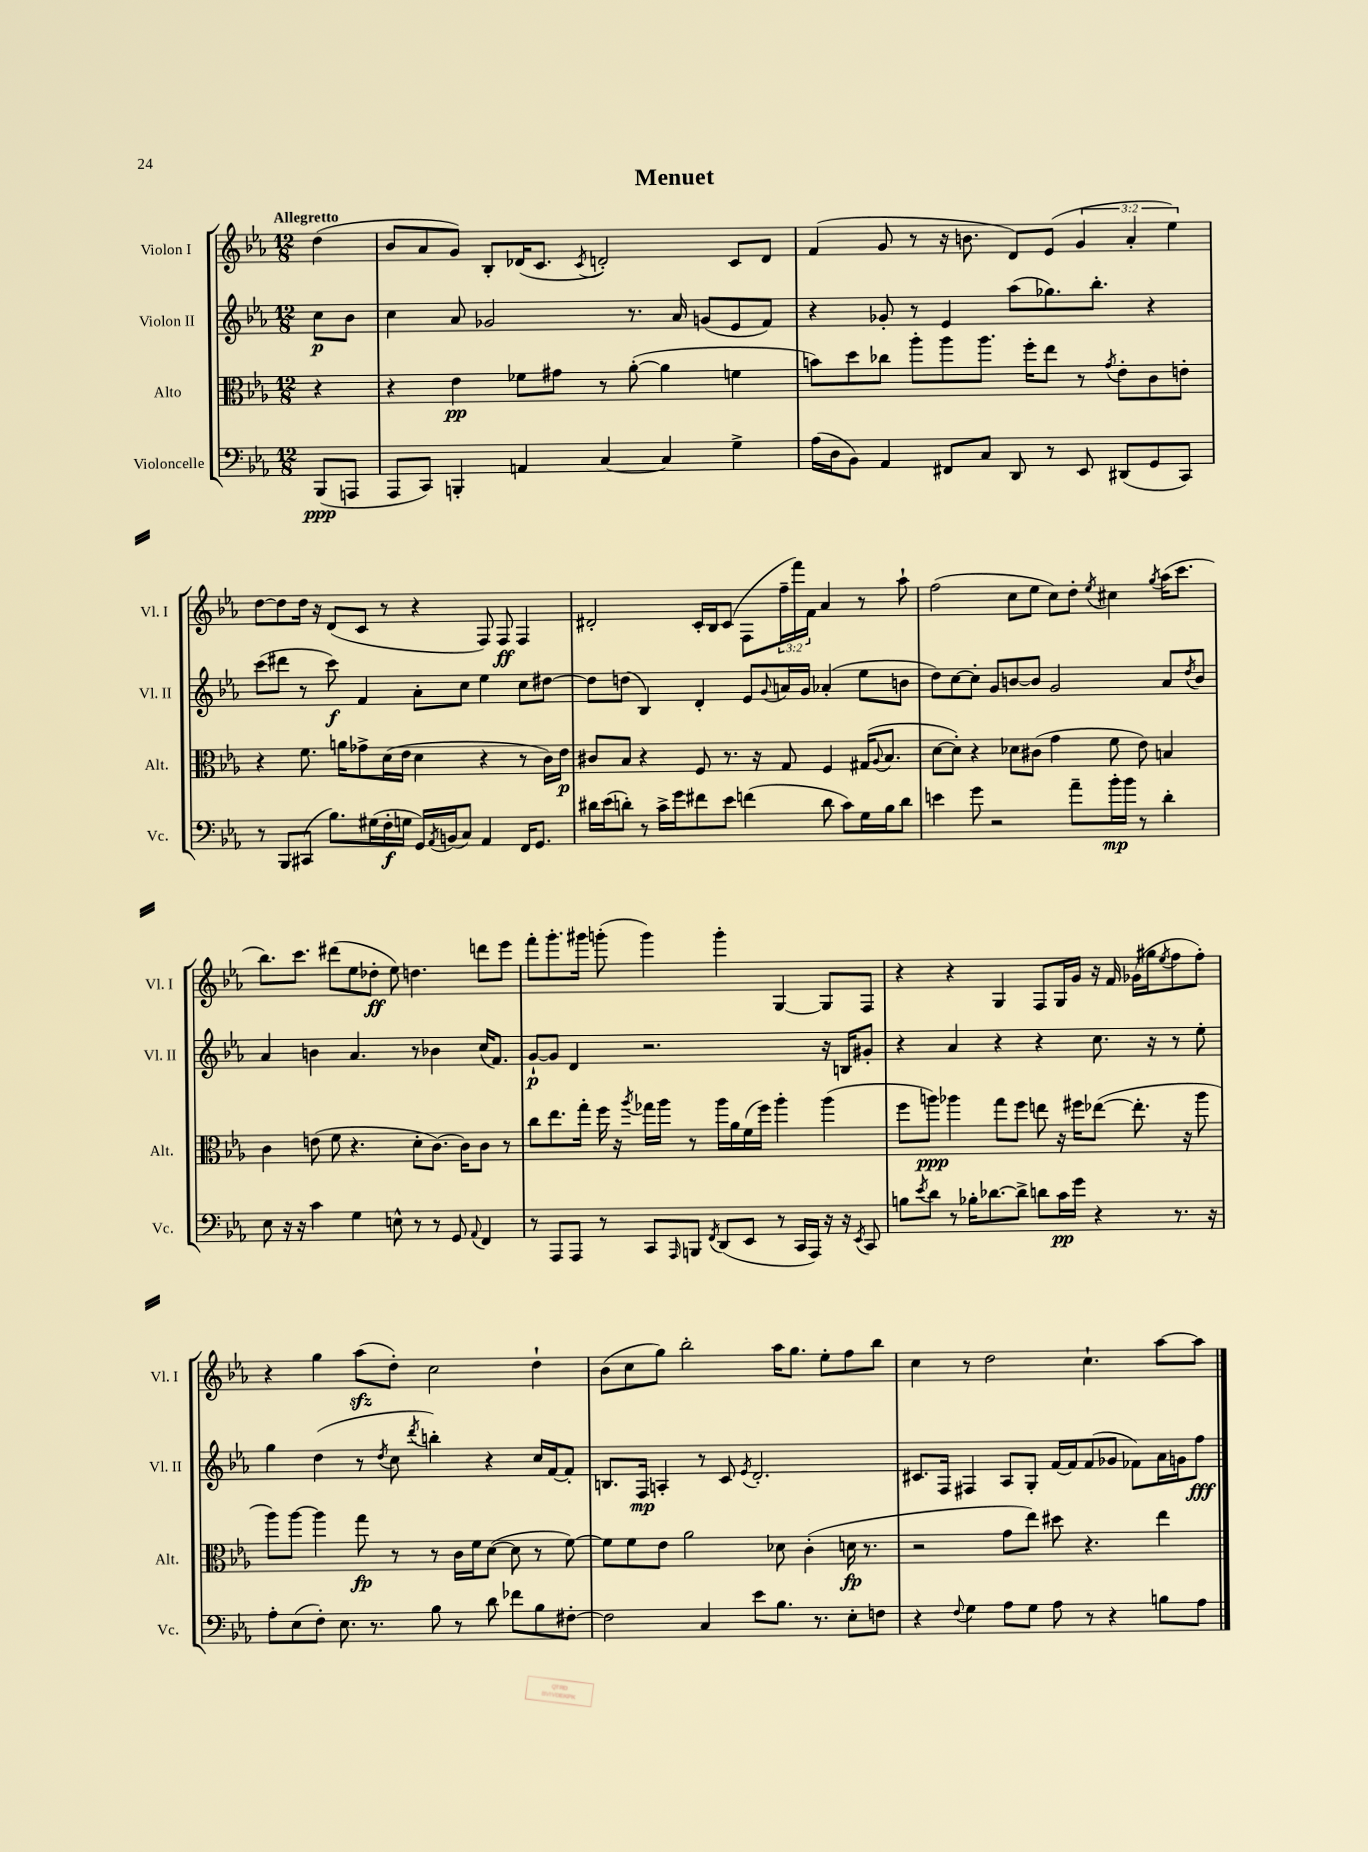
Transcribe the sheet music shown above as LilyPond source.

\header { title = "Menuet" }
<<
\new StaffGroup <<
\new Staff = "s0" \with { instrumentName = "Violon I" shortInstrumentName = "Vl. I" } {
    \clef treble \key ees \major \numericTimeSignature \time 12/8 \override Staff.TupletNumber.text = #tuplet-number::calc-fraction-text \partial 4 \tempo "Allegretto"
    d''4( |
    bes'8 aes'8 g'8) bes8-. des'16( c'8. \acciaccatura { c'8 } d'2-.) c'8 d'8 |
    f'4( g'8 r8 r16 b'8. d'8) ees'8( \tuplet 3/2 { g'4 aes'4-. ees''4) } |
    d''8~ d''8 d''16 r16 d'8( c'8 r8 r4 f8) f8\ff f4 |
    dis'2-. c'16-. bes16 c'8( f8 \tuplet 3/2 { f''16-- f'''16) f'16 } aes'4 r8 aes''8-! |
    f''2( c''8 ees''8 c''8) d''8-. \acciaccatura { ees''8 } cis''4 \acciaccatura { g''8 } aes''16( c'''8. |
    bes''8.) c'''8. dis'''8( ees''8 des''8-.\ff ees''8) d''4. d'''8 ees'''8 |
    f'''8-. g'''8.-. gis'''16 g'''8-.( g'''4) g'''4-. g4~ g8 f8 |
    r4 r4 g4 f8 g16 g'16 r16 f'16 ges'16( gis''16 \acciaccatura { ees''8 } f''8 f''8-.) |
    r4 g''4 aes''8\sfz( d''8-.) c''2 d''4-! |
    bes'8( c''8 g''8) bes''2-. aes''16 g''8. ees''8-. f''8 bes''8 |
    c''4 r8 d''2 c''4.-! aes''8~ aes''8 \bar "|." |
}
\new Staff = "s1" \with { instrumentName = "Violon II" shortInstrumentName = "Vl. II" } {
    \clef treble \key ees \major \numericTimeSignature \time 12/8 \partial 4
    c''8\p bes'8 |
    c''4 aes'8 ges'2 r8. aes'16 g'8( ees'8 f'8) |
    r4 ges'8-. r8 ees'4 aes''8( ges''8.) bes''8.-. r4 |
    c'''8( dis'''8 r8 c'''8\f) f'4 aes'8-. c''8 ees''4 c''8 dis''8~ |
    dis''8 d''8( bes4) d'4-. ees'8 \appoggiatura { g'8 } a'16 g'16 aes'4-.( ees''8 b'8 |
    d''8) c''8~ c''8-. g'8 b'8~ b'8 g'2 aes'8 \acciaccatura { d''8 } b'8 |
    aes'4 b'4 aes'4. r8 bes'4 c''16( f'8.) |
    g'8~-!\p g'8 d'4 r2. r16 b16 gis'8-. |
    r4 aes'4 r4 r4 c''8. r16 r8 ees''8-. |
    g''4 d''4( r8 \acciaccatura { d''8 } c''8 \acciaccatura { d'''8 } b''4-.) r4 c''16 f'16~ f'8-. |
    b8. f16\mp a4-. r8 c'8 \acciaccatura { ees'8 } d'2.-. |
    cis'8. f16 fis4 aes8 g8-. f'16~ f'16 f'8( ges'8 fes'8) aes'16 g'16 f''8\fff \bar "|." |
}
\new Staff = "s2" \with { instrumentName = "Alto" shortInstrumentName = "Alt." } {
    \clef alto \key ees \major \numericTimeSignature \time 12/8 \partial 4
    r4 |
    r4 ees'4\pp fes'8 gis'8 r8 aes'8~-.( aes'4 f'4 |
    b'8) d''8 ces''8 aes''8-. aes''8 aes''8. f''16-. ees''8 r8 \acciaccatura { g'8 } ees'8-. c'8 e'8-. |
    r4 f'8. a'16 ges'8-> d'16( ees'16 d'4 r4 r8 c'16) ees'16\p |
    cis'8 bes8 r4 f8 r8. r16 g8 f4 gis16( \appoggiatura { aes8 } bes8. |
    d'8~ d'8-.) r4 des'8 cis'8( g'4 f'8 ees'8) b4 |
    c'4 e'8( f'8 r4. d'8-. c'8.~) c'16 c'8 r8 |
    c''8 ees''8. g''16-. f''16 r16 \acciaccatura { aes''8 } ges''16 aes''16 r8 aes''16 aes'16 f'16( f''16) aes''4-. aes''4( |
    f''8 a''8\ppp) aes''4 g''8 f''8 e''8 r16 fis''16 ees''8~( ees''8.-. r16 aes''8 |
    aes''8) aes''8~ aes''4 g''8\fp r8 r8 c'16 f'16 d'8~( d'8 r8 f'8~) |
    f'8 f'8 ees'8 aes'2 des'8 c'4-.( d'16\fp r8. |
    r2 g'8 ees''8) dis''8 r4. ees''4 \bar "|." |
}
\new Staff = "s3" \with { instrumentName = "Violoncelle" shortInstrumentName = "Vc." } {
    \clef bass \key ees \major \numericTimeSignature \time 12/8 \partial 4
    bes,,8\ppp( a,,8 |
    aes,,8 c,8) b,,4-. a,4 c4~ c4 g4-> |
    aes16( d16 bes,8) aes,4 fis,8 c8 d,8 r8 ees,8 dis,8( g,8 c,8) |
    r8 bes,,8 cis,8( bes8.) gis16( f16-.\f g16 g,16) \acciaccatura { aes,8 } b,16( c8) aes,4 f,16 g,8. |
    dis'16 ees'16( d'8-.) r8 c'16-> g'16 fis'8 ees'8 f'4( d'8 c'8) g16 bes16 d'8 |
    e'4 g'8 r2 aes'8-- bes'16-.\mp bes'16 r8 d'4-. |
    ees8 r16 r16 c'4 g4 e8-^ r8 r8 g,8 \appoggiatura { aes,8 } f,4 |
    r8 aes,,8 aes,,8 r8 c,8 \grace { aes,,16 } b,,8 \acciaccatura { f,8 } d,8( ees,8 r8 c,16 aes,,16) r16 r16 \acciaccatura { ees,8 } c,8 |
    b8 \acciaccatura { ees'8 } d'8 r8 bes16-. des'8.~ des'8-> d'8 c'16\pp g'16 r4 r8. r16 |
    aes8-. ees8( f8-.) ees8. r8. bes8 r8 d'8 fes'8 bes8 fis8~-. |
    fis2 c4 ees'8 bes8. r8. ees8-. f8 |
    r4 \appoggiatura { f8 } g4 aes8 g8 aes8 r8 r4 b8 aes8 \bar "|." |
}
>>
>>
\layout { \context { \Score \remove "Bar_number_engraver" } }
